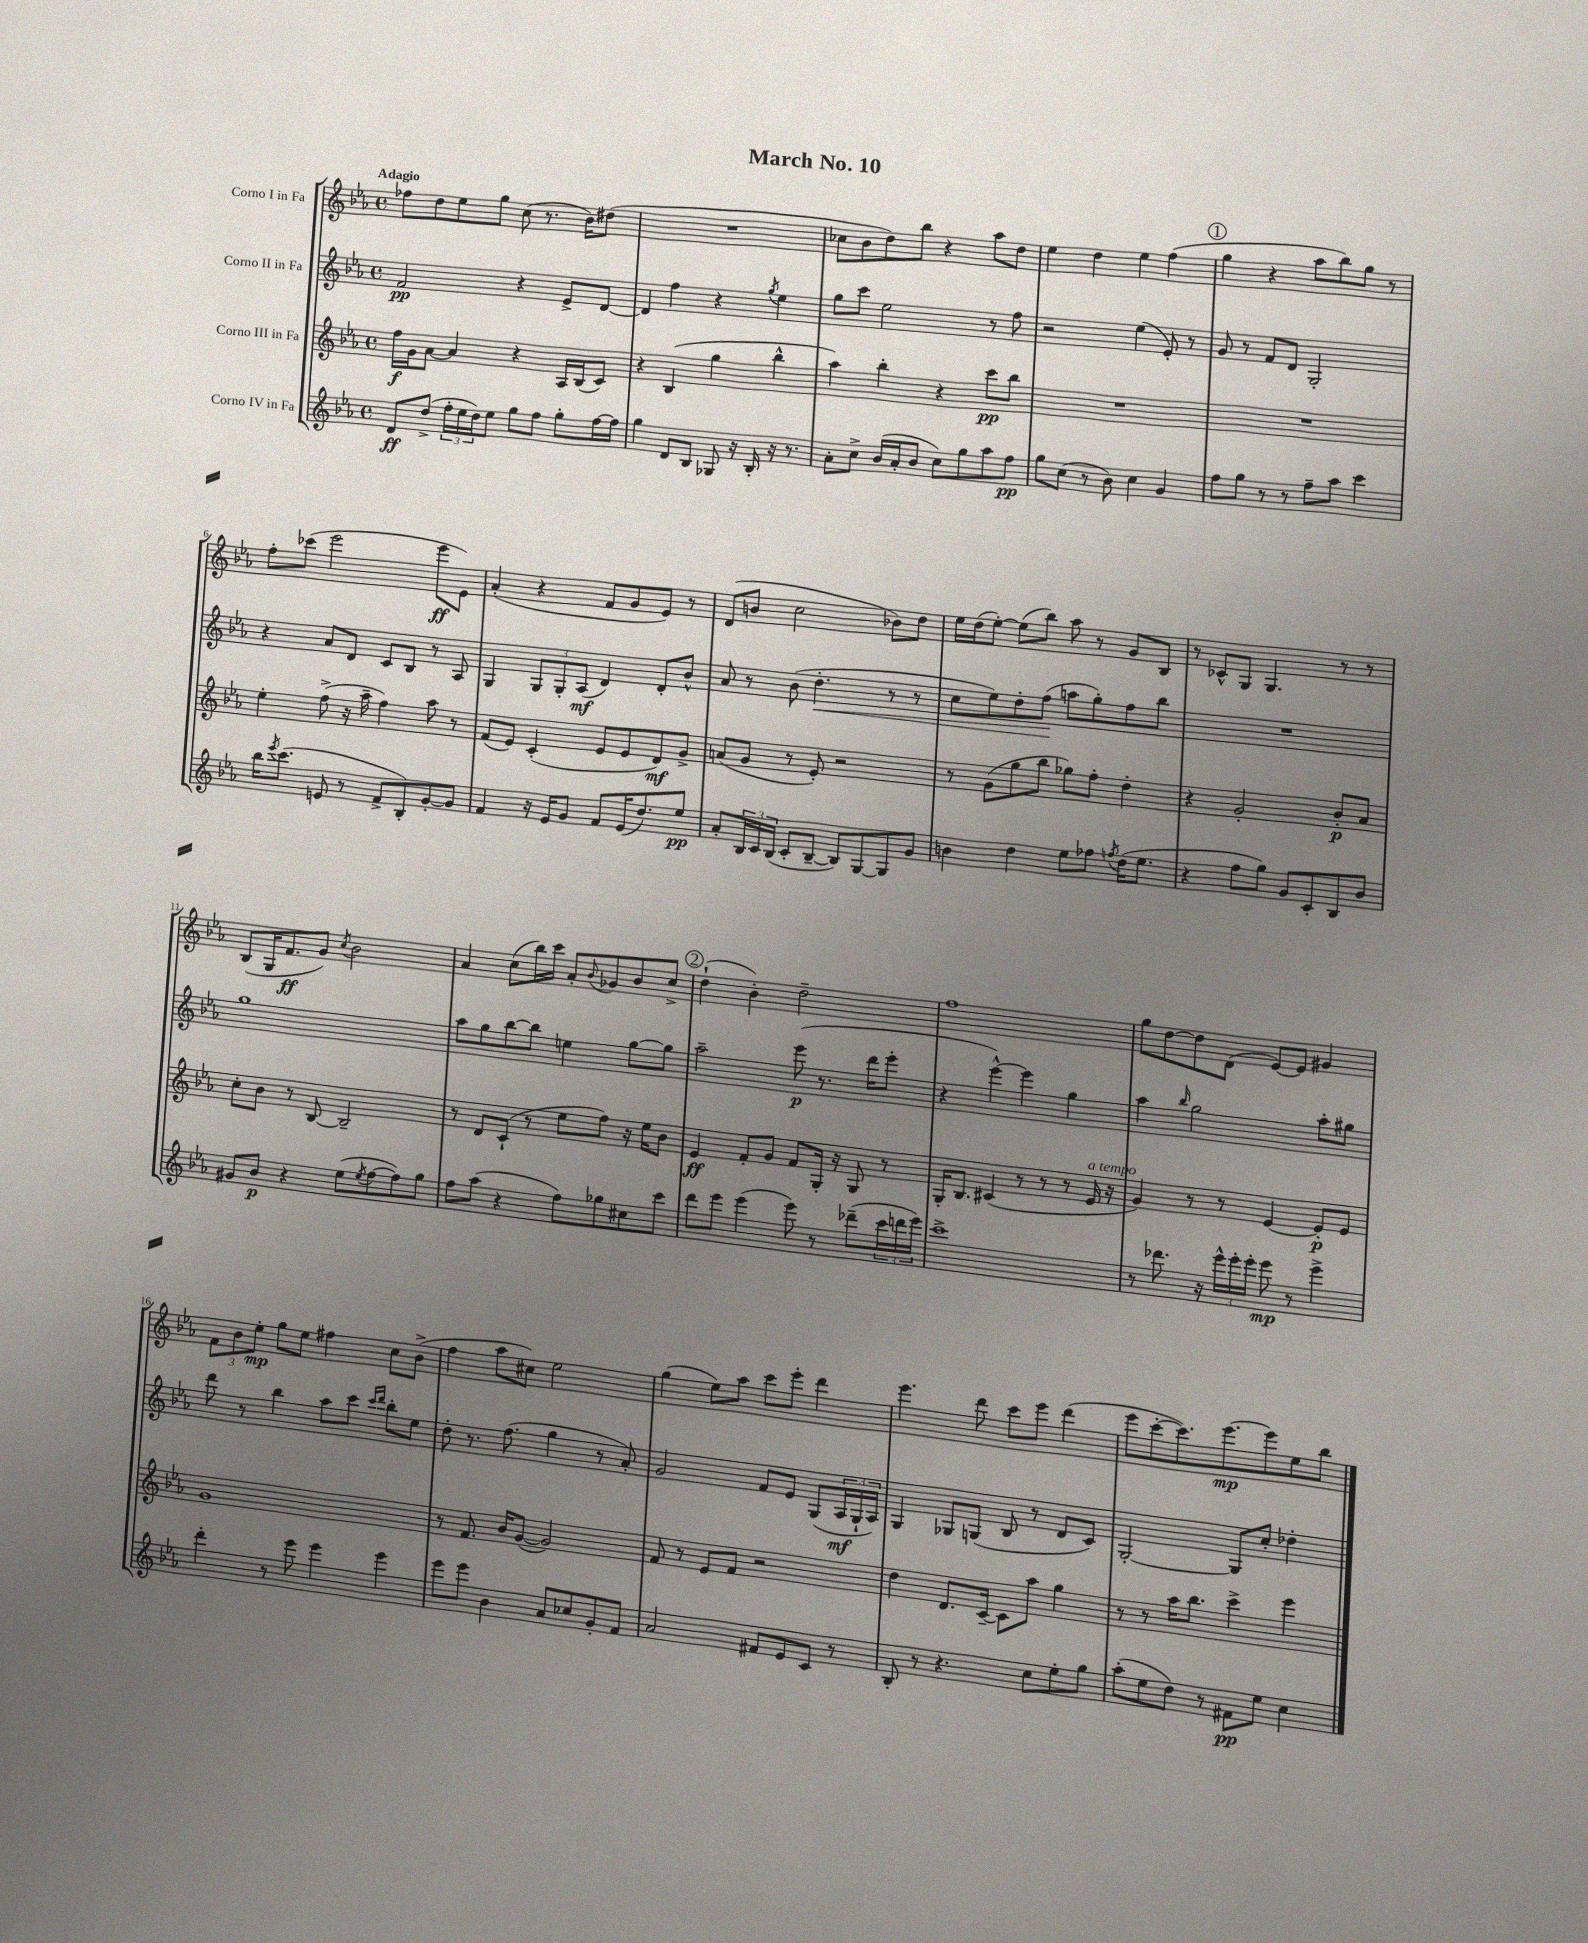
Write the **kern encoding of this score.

**kern	**dynam	**kern	**dynam	**kern	**dynam	**kern	**dynam
*part4	*part4	*part3	*part3	*part2	*part2	*part1	*part1
*staff4	*staff4	*staff3	*staff3	*staff2	*staff2	*staff1	*staff1
*I"Corno IV in Fa	*	*I"Corno III in Fa	*	*I"Corno II in Fa	*	*I"Corno I in Fa	*
*clefG2	*	*clefG2	*	*clefG2	*	*clefG2	*
*k[b-e-a-]	*	*k[b-e-a-]	*	*k[b-e-a-]	*	*k[b-e-a-]	*
*M4/4	*	*M4/4	*	*M4/4	*	*M4/4	*
*met(c)	*	*met(c)	*	*met(c)	*	*met(c)	*
=1	=1	=1	=1	=1	=1	=1	=1
!	!	!	!	!	!	!LO:TX:a:B:t=Adagio	!
8d/L	ff	16ff\LL	f	2f/	pp	8ff-X\L	.
.	.	16g\J	.	.	.	.	.
(8dd^/J	.	[8a-\J	.	.	.	8dd\	.
24ff'\LL	.	4a-/]	.	.	.	8ee-\	.
24ee-\	.	.	.	.	.	.	.
24dd\J)	.	.	.	.	.	.	.
8ee-\J	.	.	.	.	.	8gg\J	.
8gg\L	.	4r	.	4r	.	(8cc\	.
8ff\J	.	.	.	.	.	8.r	.
8gg'\L	.	16A-/LL	.	8e-^/L	.	.	.
.	.	(16B-/J	.	.	.	16b-\KL)	.
[16ff\L	.	8c/J)	.	[8d/J	.	(8dd#X\J	.
16ff\JJ]	.	.	.	.	.	.	.
=2	=2	=2	=2	=2	=2	=2	=2
4gg\	.	4r	.	4d/]	.	1r	.
8d/L	.	(4B-/	.	4ff\	.	.	.
8B-/J	.	.	.	.	.	.	.
8G-X/	.	4gg\	.	4r	.	.	.
16r	.	.	.	.	.	.	.
16B-'/	.	.	.	.	.	.	.
.	.	.	.	8qgg/	.	.	.
16r	.	4bb-^^\	.	4ee-\	.	.	.
8.r	.	.	.	.	.	.	.
=3	=3	=3	=3	=3	=3	=3	=3
8a-'\L	.	4aa-\)	.	8gg\L	.	8cc-X\L	.
8cc^\J	.	.	.	8ccc\J	.	8b-\	.
(16b-/LL	.	4bb-'\	.	2ee-\	.	8dd\)	.
16a-'/J	.	.	.	.	.	.	.
8b-/J	.	.	.	.	.	8bb-\J	.
8cc\L)	.	4r	.	.	.	4r	.
8gg\	.	.	.	.	.	.	.
8aa-\	.	8ccc\L	pp	8r	.	8aa-\L	.
8ff\J	pp	8bb-\J	.	8ff\	.	8dd\J	.
=4	=4	=4	=4	=4	=4	=4	=4
8gg\L	.	1r	.	2r	.	4ee-\	.
(8cc\J	.	.	.	.	.	.	.
8r	.	.	.	.	.	4dd\	.
8b-\)	.	.	.	.	.	.	.
4cc\	.	.	.	(4ee-\	.	4ee-\	.
4g/	.	.	.	8e-'/)	.	(4ff\	.
.	.	.	.	8r	.	.	.
!!LO:REH:place=s1:t=1
=5	=5	=5	=5	=5	=5	=5	=5
8ff\L	.	1r	.	8g/	.	4gg\	.
8gg\J	.	.	.	8r	.	.	.
8r	.	.	.	8f/L	.	4r	.
8r	.	.	.	8d/J	.	.	.
8ff~\L	.	.	.	2G'/	.	8aa-\L	.
8aa-\J	.	.	.	.	.	8bb-\)	.
4ccc\	.	.	.	.	.	8gg\J	.
.	.	.	.	.	.	8r	.
!!LO:LB:g=z
=6	=6	=6	=6	=6	=6	=6	=6
16bb-\KL	.	4ee-'\	.	4r	.	8ff'\L	.
8qeee-/	.	.	.	.	.	.	.
(8.ccc\J	.	.	.	.	.	.	.
.	.	.	.	.	.	(8ccc-X\J	.
8en/	.	(8ff^\	.	8a-/L	.	2eee-\	.
8r	.	16r	.	8d/J	.	.	.
.	.	16aa-~\	.	.	.	.	.
8f^/L	.	4ff\)	.	8c/L	.	.	.
8B-'/)	.	.	.	8B-/J	.	.	.
[8g'/	.	8aa-\	.	8r	.	8eee-\L	ff
8g/J]	.	8r	.	8A-/	.	8e-\J)	.
=7	=7	=7	=7	=7	=7	=7	=7
4f/	.	(8f/L	.	4G/	.	(4a-'/	.
.	.	8e-/J)	.	.	.	.	.
16r	.	(4c'/	.	12G/L	.	4r	.
16e-/KL	.	.	.	.	.	.	.
.	.	.	.	12G'/	.	.	.
8g/J	.	.	.	.	.	.	.
.	.	.	.	(12A-/J	mf	.	.
8f/L	.	8e-/L	.	4d/)	.	8f/L	.
(16e-/K	.	8e-/	.	.	.	8g/	.
8.dd/)	.	.	.	.	.	.	.
.	.	8d/)	mf	8d'/L	.	8e-/J)	.
8ee-/J	pp	8g^/J	.	8b-^^/J	.	8r	.
=8	=8	=8	=8	=8	=8	=8	=8
8a-'/L	.	(8an/L	.	8a-/	.	(8d/L	.
24B-/L	.	8g/J	.	8r	.	8bn/J	.
24c/	.	.	.	.	.	.	.
(24B-/JJ	.	.	.	.	.	.	.
8c'/L	.	8r	.	(8b-\	.	2cc\	.
!	!	!	!	!	!LO:HP:b	!	!
[8B-~/J	.	8e-'/)	.	4.dd'\	<	.	.
8B-/L])	.	2r	.	.	.	.	.
[8G/	.	.	.	.	.	.	.
8G/]	.	.	.	8r	.	8b-X\L)	.
8g/J	.	.	.	8r	.	8dd\J	.
=9	=9	=9	=9	=9	=9	=9	=9
4bn\	.	8r	.	8cc\L	.	16ee-\LL	.
.	.	.	.	.	.	(16dd\J	.
.	.	(8g\L	.	8ee-\)	.	[8ee-'\J)	.
4dd\	.	8gg\	.	8dd'\	.	(8ee-\L]	.
.	.	8bb-\J	.	(8ff\J	.	8bb-\J)	.
8ee-\L	.	8gg-X\L)	.	8aan\L	[	8aa-\	.
8ff-X\J	.	8ff'\J	.	8gg'\)	.	8r	.
8qffn/	.	.	.	.	.	.	.
(16dd\KL	.	4dd'\	.	8ff\	.	8g/L	.
8.ee-\J	.	.	.	.	.	.	.
.	.	.	.	8bb-\J	.	8B-/J	.
=10	=10	=10	=10	=10	=10	=10	=10
4r	.	4r	.	1r	.	8r	.
.	.	.	.	.	.	8c-X^^/L	.
8ff\L	.	2g'/	.	.	.	8G/J	.
8gg\J)	.	.	.	.	.	4.G/	.
8g/L	.	.	.	.	.	.	.
8c'/	.	.	.	.	.	.	.
8B-/	.	8b-'/L	p	.	.	8r	.
8b-/J	.	8a-/J	.	.	.	8r	.
!!LO:LB:g=z
=11	=11	=11	=11	=11	=11	=11	=11
8g#X/L	.	8cc'\L	.	1gg	.	(8B-/L	.
8b-/J	p	8b-\J	.	.	.	16G/K	.
.	.	.	.	.	.	8.f/	ff
4r	.	8r	.	.	.	.	.
.	.	[8B-/	.	.	.	8g/J)	.
.	.	.	.	.	.	8qcc/	.
(8ee-\L	.	2B-~/]	.	.	.	2b-\	.
8qee-/	.	.	.	.	.	.	.
[8ff\	.	.	.	.	.	.	.
8ff\])	.	.	.	.	.	.	.
8gg\J	.	.	.	.	.	.	.
=12	=12	=12	=12	=12	=12	=12	=12
8ff\L	.	8r	.	8aa-\L	.	4a-/	.
(8aa-\J	.	8d/L	.	8gg\	.	.	.
4r	.	(8c`/J	.	[8bb-\	.	(8cc\L	.
.	.	8r	.	8bb-\J]	.	16bb-\L)	.
.	.	.	.	.	.	16ccc\JJ	.
8ff\L)	.	8ee-\L	.	4een\	.	8a-'/L	.
.	.	.	.	.	.	8qqb-/	.
8gg-X\	.	8ff\J)	.	.	.	8g-X/	.
8cc#X\	.	16r	.	[8gg\L	.	8b-/	.
.	.	16ee-\KL	.	.	.	.	.
8ccc\J	.	8b-\J	.	8gg\J]	.	8cc^/J	.
!!LO:REH:place=s1:t=2
=13	=13	=13	=13	=13	=13	=13	=13
8ddd\L	.	4e-/	ff	2aa-~\	.	(4dd`\	.
8eee-\J	.	.	.	.	.	.	.
(4eee-\	.	8f'/L	.	.	.	4b-'\)	.
.	.	8g/J	.	.	.	.	.
8eee-\)	.	8f/L	.	(8eee-\	p	2dd~\	.
8r	.	16G'/Jk	.	8.r	.	.	.
.	.	16r	.	.	.	.	.
(8ddd-X~\L	.	8G/	.	.	.	.	.
.	.	.	.	16ddd\KL	.	.	.
24ccc\L	.	8r	.	8eee-'\J	.	.	.
24dddn\	.	.	.	.	.	.	.
24eee-\JJ)	.	.	.	.	.	.	.
=14	=14	=14	=14	=14	=14	=14	=14
1ccc^	.	16G'/KL	.	4r	.	1ff	.
.	.	8.B-/J	.	.	.	.	.
.	.	(4c#X/	.	[4eee-^^\)	.	.	.
.	.	8r	.	4eee-\]	.	.	.
.	.	8r	.	.	.	.	.
.	.	8r	.	4gg\	.	.	.
!	!	!LO:TX:a:i:t=a tempo	!	!	!	!	!
.	.	16e-/	.	.	.	.	.
.	.	16r	.	.	.	.	.
=15	=15	=15	=15	=15	=15	=15	=15
8r	.	4g/)	.	4aa-\	.	8gg\L	.
8.ddd-X\	.	.	.	.	.	[8dd\	.
.	.	.	.	16qqbb-/	.	.	.
.	.	8r	.	2gg\	.	8dd\]	.
16r	.	.	.	.	.	.	.
24eee-^^\LL	.	8r	.	.	.	(8d\J	.
24eee-'\	.	.	.	.	.	.	.
24eee-'\JJ	.	.	.	.	.	.	.
8eee-\	mp	[4e-/	.	.	.	[8e-/L)	.
8r	.	.	.	.	.	8e-/J]	.
4eee-^\	.	8e-'/L]	p	8aa-'\L	.	4g#X/	.
.	.	8e-/J	.	8gg#X\J	.	.	.
!!LO:LB:g=z
=16	=16	=16	=16	=16	=16	=16	=16
4ddd'\	.	1g	.	8ddd\	.	12f\L	.
.	.	.	.	.	.	12b-\	.
.	.	.	.	8r	.	.	.
.	.	.	.	.	.	12ee-'\J	mp
8r	.	.	.	4bb-\	.	8gg\L	.
8eee-\	.	.	.	.	.	8ee-\J	.
4eee-\	.	.	.	8aa-\L	.	4ff#X\	.
.	.	.	.	8ccc\J	.	.	.
.	.	.	.	16qqccc/LL	.	.	.
.	.	.	.	16qqddd/JJ	.	.	.
4eee-\	.	.	.	8bb-'\L	.	8cc\L	.
.	.	.	.	8ee-\J	.	(8b-^\J	.
=17	=17	=17	=17	=17	=17	=17	=17
8eee-\L	.	8r	.	8dd'\	.	4ff\	.
8eee-\J	.	8.f/	.	8.r	.	.	.
4b-\	.	.	.	.	.	8aa-\L	.
.	.	16b-/KL	.	(8.ff\	.	.	.
.	.	([8g/J	.	.	.	8cc#X\J)	.
8a-/L	.	2g/])	.	4gg\	.	2ee-\	.
8cc-X/	.	.	.	.	.	.	.
8g'/	.	.	.	8r	.	.	.
8f/J	.	.	.	8a-'/)	.	.	.
=18	=18	=18	=18	=18	=18	=18	=18
2a-/	.	8f/	.	2g/	.	(4gg\	.
.	.	8r	.	.	.	.	.
.	.	8e-/L	.	.	.	8ee-\L)	.
.	.	8f/J	.	.	.	8aa-\J	.
8f#X/L	.	2r	.	8f/L	.	8ccc\L	.
8e-/	.	.	.	8e-/J	.	8eee-'\J	.
8c/J	.	.	.	(8G/L	.	4ddd\	.
8r	.	.	.	24A-/L	mf	.	.
.	.	.	.	24G`/	.	.	.
.	.	.	.	24A-/JJ)	.	.	.
=19	=19	=19	=19	=19	=19	=19	=19
8B-'/	.	4dd\	.	4G/	.	4.eee-\	.
8r	.	.	.	.	.	.	.
4.r	.	8.d/L	.	8G-X/L	.	.	.
.	.	.	.	(8Gn/J	.	8ddd\	.
.	.	[16c~/Jk	.	.	.	.	.
.	.	8c\L]	.	8B-/	.	8ccc\L	.
8cc\L	.	8aa-\J	.	8r	.	8eee-\J	.
8ee-'\	.	4gg\	.	8d/L	.	(4ddd\	.
8gg\J	.	.	.	8c/J)	.	.	.
=20	=20	=20	=20	=20	=20	=20	=20
(8aa-'\L	.	8r	.	[2G'/	.	8eee-\L	.
8ee-\	.	8r	.	.	.	[8ccc'\	.
8dd\J)	.	16aa-\KL	.	.	.	8.ccc\])	.
.	.	8.bb-\J	.	.	.	.	.
8r	.	.	.	.	.	.	.
.	.	.	.	.	.	[8.eee-\	mp
8f#X\L	pp	4ccc^\	.	8G/L]	.	.	.
8ee-\J	.	.	.	8cc'/J	.	8eee-\]	.
4cc\	.	4eee-\	.	4dd-X'\	.	8ee-\	.
.	.	.	.	.	.	8bb-\J	.
==	==	==	==	==	==	==	==
*-	*-	*-	*-	*-	*-	*-	*-
